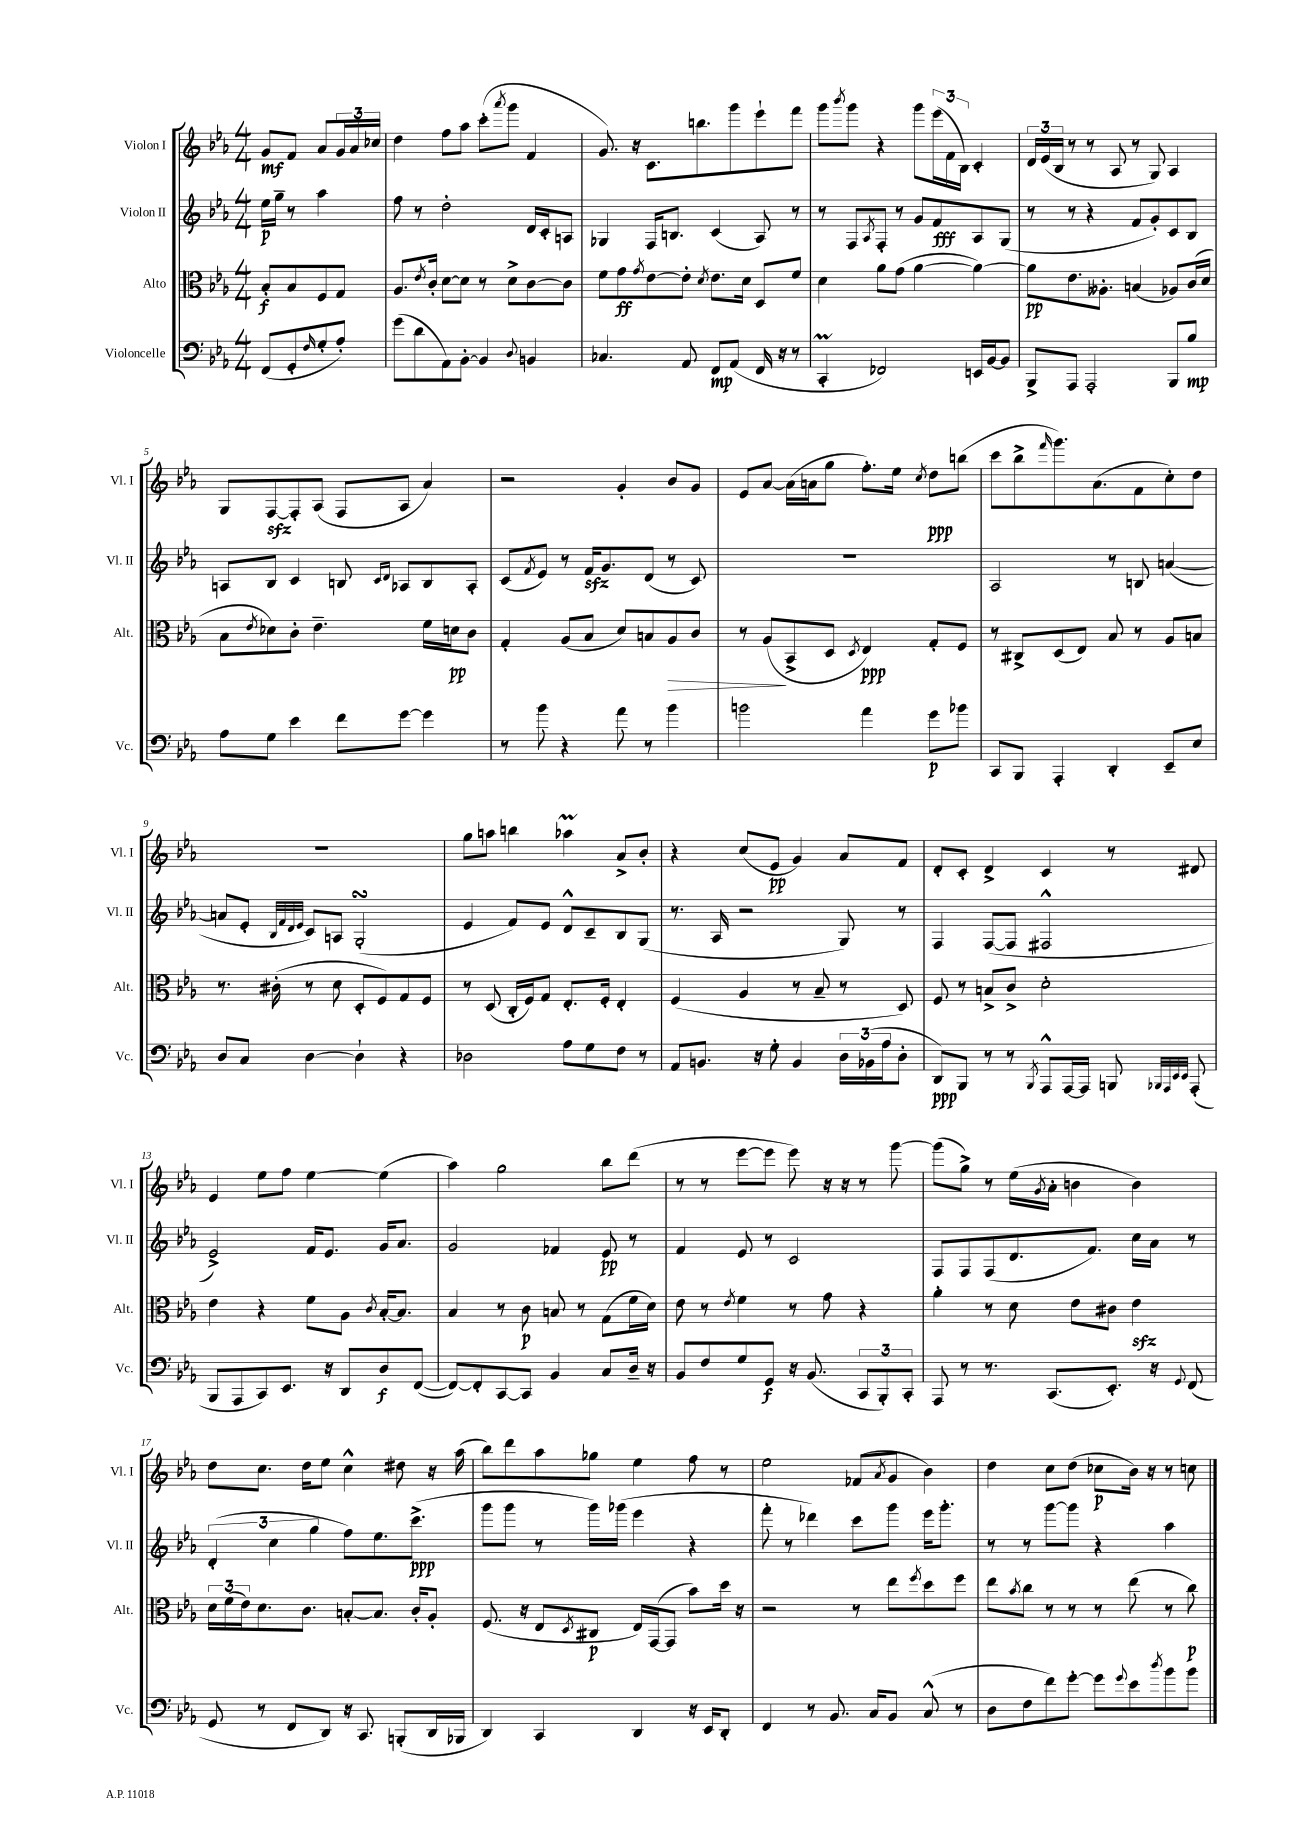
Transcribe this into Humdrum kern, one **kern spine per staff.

**kern	**dynam	**kern	**dynam	**kern	**dynam	**kern	**dynam
*part4	*part4	*part3	*part3	*part2	*part2	*part1	*part1
*staff4	*staff4	*staff3	*staff3	*staff2	*staff2	*staff1	*staff1
*I"Violoncelle	*	*I"Alto	*	*I"Violon II	*	*I"Violon I	*
*I'Vc.	*	*I'Alt.	*	*I'Vl. II	*	*I'Vl. I	*
*clefF4	*	*clefC3	*	*clefG2	*	*clefG2	*
*k[b-e-a-]	*	*k[b-e-a-]	*	*k[b-e-a-]	*	*k[b-e-a-]	*
*M4/4	*	*M4/4	*	*M4/4	*	*M4/4	*
=	=	=	=	=	=	=	=
(8FF/L	.	8B-'/L	f	16ee-\LL	p	8g/L	mf
.	.	.	.	16gg~\JJ	.	.	.
8GG'/	.	8B-/	.	8r	.	8f/J	.
16qqF/	.	.	.	.	.	.	.
8G'/	.	8F/	.	4aa-\	.	8a-/L	.
8A-'/J)	.	8G/J	.	.	.	24g/L	.
.	.	.	.	.	.	24a-/	.
.	.	.	.	.	.	24cc-X/JJ	.
=1	=1	=1	=1	=1	=1	=1	=1
(8g\L	.	8.A-/L	.	8ff\	.	4dd\	.
8d\	.	.	.	8r	.	.	.
.	.	8qe-/	.	.	.	.	.
.	.	16c'/Jk	.	.	.	.	.
8AA-\)	.	[8d\L	.	2dd'\	.	8ff\L	.
[8BB-'\J	.	8d\J]	.	.	.	8aa-\J	.
4BB-/]	.	8r	.	.	.	(8ccc'\L	.
.	.	.	.	.	.	8qaaa-/	.
.	.	8d^\L	.	.	.	8ggg\J	.
8qqD/	.	.	.	.	.	.	.
4BBn/	.	[8c\	.	16d/LL	.	4f/	.
.	.	.	.	16c'/J	.	.	.
.	.	8c\J]	.	8An/J	.	.	.
=2	=2	=2	=2	=2	=2	=2	=2
4.C-X/	.	8f\L	.	4G-X/	.	8.g/)	.
.	.	8g\	ff	.	.	.	.
.	.	.	.	.	.	16r	.
.	.	8qg/	.	.	.	.	.
.	.	[8e-\	.	16F/KL	.	8.c\L	.
.	.	.	.	8.Bn/J	.	.	.
8AA-/	.	8e-'\J]	.	.	.	.	.
.	.	.	.	.	.	8.bbn\	.
.	.	8qd/	.	.	.	.	.
8FF/L	mp	8.e-\L	.	(4c/	.	.	.
(8AA-/J	.	.	.	.	.	8ggg\	.
.	.	16d\Jk	.	.	.	.	.
16FF/	.	8D/L	.	8A-/)	.	8eee-`\	.
16r	.	.	.	.	.	.	.
8r	.	8f/J	.	8r	.	8fff\J	.
=3	=3	=3	=3	=3	=3	=3	=3
4CCM'/	.	4d\	.	8r	.	8ggg\L	.
.	.	.	.	.	.	8qbbb-/	.
.	.	.	.	8F/L	.	8ggg\J	.
.	.	.	.	8qA-/	.	.	.
2FF-X/)	.	8a-\L	.	8F'/J	.	4r	.
.	.	(8g\J	.	8r	.	.	.
.	.	[4a-\	.	8g/L	.	8ggg\L	.
.	.	.	.	8f/	fff	(24eee-\L	.
.	.	.	.	.	.	24f\	.
.	.	.	.	.	.	24B-\JJ)	.
16EEn/LL	.	4a-\_)	.	8A-/	.	4c'/	.
[16BB-/J	.	.	.	.	.	.	.
8BB-/J]	.	.	.	(8G/J	.	.	.
=4	=4	=4	=4	=4	=4	=4	=4
8BBB-^/L	.	8a-\L]	pp	8r	.	24d/LL	.
.	.	.	.	.	.	(24e-/	.
.	.	.	.	.	.	24B-/JJ	.
8AAA-/J	.	8.e-\	.	8r	.	8r	.
2AAA-'/	.	.	.	4r	.	8r	.
.	.	8.A--X'\J	.	.	.	.	.
.	.	.	.	.	.	8A-/	.
.	.	(4Bn/	.	8f/L	.	8r	.
.	.	.	.	8g'/)	.	8G/)	.
8BBB-/L	.	8A-X/L)	.	8c/	.	4A-/	.
8B-/J	mp	(16c/L	.	8B-/J	.	.	.
.	.	16d/JJ	.	.	.	.	.
!!LO:LB:g=z
=5	=5	=5	=5	=5	=5	=5	=5
8A-\L	.	8B-\L	.	8An/L	.	8G/L	.
.	.	8qe-/	.	.	.	.	.
8G\J	.	8d-X\)	.	8B-/J	.	[8Fzz/	.
4e-\	.	8c'\J	.	4c/	.	8F'/]	.
.	.	4.e-~\	.	.	.	(8A-/J	.
8f\L	.	.	.	8Bn/	.	8F/L	.
.	.	.	.	16qqc/LL	.	.	.
.	.	.	.	16qqd/JJ	.	.	.
[8g\J	.	.	.	8A-X/L	.	8A-/J	.
4g\]	.	16f\LL	.	8B/	.	4a-/)	.
.	.	16dn\J	pp	.	.	.	.
.	.	8c\J	.	8A-'/J	.	.	.
=6	=6	=6	=6	=6	=6	=6	=6
8r	.	4G'/	.	(8c/L	.	2r	.
.	.	.	.	8qf/	.	.	.
8b-\	.	.	.	8e-/J)	.	.	.
4r	.	(8A-/L	.	8r	.	.	.
.	.	8B-/J	.	16fzz/KL	.	.	.
.	.	.	.	8.g/	.	.	.
8a-\	.	8d/L)	.	.	.	4g'/	.
8r	.	8Bn/	.	(8d/J	.	.	.
!	!	!	!LO:HP:b	!	!	!	!
4b-\	.	8A-/	>	8r	.	8b-/L	.
.	.	8c/J	.	8c/)	.	8g/J	.
=7	=7	=7	=7	=7	=7	=7	=7
2bn\	.	8r	.	1r	.	8e-/L	.
.	.	(8A-/L	.	.	.	[8a-/J	.
.	.	8BB-^/	]	.	.	(16a-\LL]	.
.	.	.	.	.	.	16an\J	.
.	.	8D/J	.	.	.	8gg\J	.
.	.	8qD/	.	.	.	.	.
4a-\	.	4E-/)	ppp	.	.	8.ff'\L)	.
.	.	.	.	.	.	16ee-\Jk	.
.	.	.	.	.	.	8qcc/	.
8g\L	p	8G'/L	.	.	.	8dd\L	ppp
8b-X\J	.	8F/J	.	.	.	(8bbn\J	.
=8	=8	=8	=8	=8	=8	=8	=8
8CC/L	.	8r	.	2A-/	.	8ccc\L	.
8BBB-/J	.	8C#X^/L	.	.	.	8bb-^\	.
.	.	.	.	.	.	16qqfff/	.
4AAA-'/	.	(8D/	.	.	.	8.ggg\)	.
.	.	8E-/J)	.	.	.	.	.
.	.	.	.	.	.	(8.a-\	.
4DD'/	.	8B-/	.	8r	.	.	.
.	.	8r	.	8Bn/	.	8f\	.
8EE-~/L	.	8A-/L	.	([4an/	.	8cc'\)	.
8E-/J	.	8Bn/J	.	.	.	8dd\J	.
!!LO:LB:g=z
=9	=9	=9	=9	=9	=9	=9	=9
8D/L	.	8.r	.	8an/L]	.	1r	.
8C/J	.	.	.	8e-'/J	.	.	.
.	.	(16c#X'\	.	.	.	.	.
.	.	.	.	32qqB-/LLL	.	.	.
.	.	.	.	32qqf/	.	.	.
.	.	.	.	32qqd/	.	.	.
.	.	.	.	32qqe-/JJJ	.	.	.
[4D\	.	8r	.	8c/L)	.	.	.
.	.	8d\	.	8An/J	.	.	.
4D`\]	.	8D'/L	.	(2GsSsS'/	.	.	.
.	.	8F/)	.	.	.	.	.
4r	.	8G/	.	.	.	.	.
.	.	8F/J	.	.	.	.	.
=10	=10	=10	=10	=10	=10	=10	=10
2D-X\	.	8r	.	4e-/	.	8gg\L	.
.	.	(8D/	.	.	.	8aan\J	.
.	.	16C'/LL	.	8f/L)	.	4bbn\	.
.	.	16F/J)	.	.	.	.	.
.	.	8G/J	.	8e-/J	.	.	.
8A-\L	.	8.E-'/L	.	8d^^/L	.	4aa-XM\	.
8G\	.	.	.	8c~/	.	.	.
.	.	16F'/Jk	.	.	.	.	.
8F\J	.	4E-'/	.	8B-/	.	8a-^/L	.
8r	.	.	.	(8G/J	.	8b-'/J	.
=11	=11	=11	=11	=11	=11	=11	=11
8AA-/L	.	(4F/	.	8.r	.	4r	.
8.BBn/J	.	.	.	.	.	.	.
.	.	.	.	16A-/	.	.	.
.	.	4A-/	.	2r	.	(8cc/L	.
16r	.	.	.	.	.	.	.
8G'\	.	.	.	.	.	8e-/J	pp
4BB/	.	8r	.	.	.	4g/)	.
.	.	8B-~/	.	.	.	.	.
24D\LL	.	8r	.	8G/)	.	8a-/L	.
(24BB-X\	.	.	.	.	.	.	.
24A-\J	.	.	.	.	.	.	.
8D'\J	.	8D/)	.	8r	.	8f/J	.
=12	=12	=12	=12	=12	=12	=12	=12
8DD/L)	ppp	8F/	.	4F/	.	8d'/L	.
8BBB-/J	.	8r	.	.	.	8c'/J	.
8r	.	8Bn^/L	.	([8F/L	.	4d^/	.
8r	.	8c^/J	.	8F/J]	.	.	.
8qBBB-/	.	.	.	.	.	.	.
8AAA-^^/L	.	2d'\	.	2F#X^^/	.	4c/	.
[16AAA-/L	.	.	.	.	.	.	.
16AAA-/JJ]	.	.	.	.	.	.	.
8BBBn/	.	.	.	.	.	8r	.
32qqBBB-X/LLL	.	.	.	.	.	.	.
32qqAAA-/	.	.	.	.	.	.	.
32qqEE-/	.	.	.	.	.	.	.
32qqEE-/JJJ	.	.	.	.	.	.	.
(8AAA-'/	.	.	.	.	.	8d#X/	.
!!LO:LB:g=z
=13	=13	=13	=13	=13	=13	=13	=13
8BBB-/L	.	4e-\	.	2e-^/)	.	4e-/	.
8AAA-/	.	.	.	.	.	.	.
8CC/)	.	4r	.	.	.	8ee-\L	.
8.EE-/J	.	.	.	.	.	8ff\J	.
.	.	8f\L	.	16f/KL	.	[4ee-\	.
16r	.	.	.	8.e-/J	.	.	.
8DD/L	.	8A-\J	.	.	.	.	.
.	.	8qc/	.	.	.	.	.
8D/	f	[16B-'/KL	.	16g/KL	.	(4ee-\]	.
.	.	8.B-/J]	.	8.a-/J	.	.	.
([8FF/J	.	.	.	.	.	.	.
=14	=14	=14	=14	=14	=14	=14	=14
8FF/L_)	.	4B-/	.	2g/	.	4aa-\)	.
8FF'/]	.	.	.	.	.	.	.
[8CC/	.	8r	.	.	.	2gg\	.
8CC/J]	.	8c\	p	.	.	.	.
4BB-/	.	8Bn/	.	4f-X/	.	.	.
.	.	8r	.	.	.	.	.
8C/L	.	(8G\L	.	8e-/	pp	8bb-\L	.
16D~/Jk	.	16f\L	.	8r	.	(8ddd\J	.
16r	.	16d\JJ)	.	.	.	.	.
=15	=15	=15	=15	=15	=15	=15	=15
8BB-/L	.	8e-\	.	4f/	.	8r	.
8F/	.	8r	.	.	.	8r	.
.	.	8qe-/	.	.	.	.	.
8G/	.	4f\	.	8e-/	.	[8eee-\L	.
8GG/J	f	.	.	8r	.	8eee-\J]	.
16r	.	8r	.	2c/	.	8eee-\)	.
(8.BB-/	.	.	.	.	.	.	.
.	.	8g\	.	.	.	16r	.
.	.	.	.	.	.	16r	.
12CC/L	.	4r	.	.	.	8r	.
12BBB-'/)	.	.	.	.	.	.	.
.	.	.	.	.	.	[8ggg\	.
12CC'/J	.	.	.	.	.	.	.
=16	=16	=16	=16	=16	=16	=16	=16
8AAA-/	.	4a-'\	.	8F/L	.	(8ggg\L]	.
8r	.	.	.	8F/	.	8gg^\J)	.
8.r	.	8r	.	(8F/	.	8r	.
.	.	8d\	.	8.d/	.	(16ee-\LL	.
.	.	.	.	.	.	8qg/	.
(8.CC/L	.	.	.	.	.	16a-'\JJ	.
.	.	8e-\L	.	.	.	4bn\	.
.	.	.	.	8.f/J)	.	.	.
8.EE-'/J)	.	8c#X\J	.	.	.	.	.
.	.	4e-zz\	.	16cc\LL	.	4b\)	.
16r	.	.	.	16a-\JJ	.	.	.
8qqGG/	.	.	.	.	.	.	.
(8FF/	.	.	.	8r	.	.	.
!!LO:LB:g=z
=17	=17	=17	=17	=17	=17	=17	=17
8GG/	.	24d\LL	.	(6d'/	.	8dd\L	.
.	.	(24f\	.	.	.	.	.
.	.	24e-\J)	.	.	.	.	.
8r	.	8.d\	.	.	.	8.cc\J	.
.	.	.	.	6cc\	.	.	.
8FF/L	.	.	.	.	.	.	.
.	.	8.c\J	.	.	.	16dd\KL	.
.	.	.	.	6gg\	.	.	.
8DD/J)	.	.	.	.	.	8ee-\J	.
16r	.	[8Bn'/L	.	8ff\L)	.	4cc^^\	.
8.CC/	.	.	.	.	.	.	.
.	.	8.B/J]	.	8.ee-\	.	.	.
(8BBBn'/L	.	.	.	.	.	8dd#X\	.
.	.	16c'/KL	.	(8.ccc^\J	ppp	.	.
16DD/L	.	8A-'/J	.	.	.	16r	.
16BBB-X/JJ	.	.	.	.	.	(16aa-\	.
=18	=18	=18	=18	=18	=18	=18	=18
4DD/)	.	(8.F/	.	8ggg\L	.	8bb-\L)	.
.	.	.	.	8ggg\J	.	8ddd\	.
.	.	16r	.	.	.	.	.
4CC/	.	8E-/L	.	8r	.	8aa-\	.
.	.	8qD/	.	.	.	.	.
.	.	8C#X/J	p	16ggg\LL)	.	8gg-X\J	.
.	.	.	.	(16ggg-X\JJ	.	.	.
4DD/	.	16E-/LL)	.	4eee-\	.	4ee-\	.
.	.	([16GG/J	.	.	.	.	.
.	.	8GG/J]	.	.	.	.	.
16r	.	8b-\L)	.	4r	.	8ff\	.
16EE-/KL	.	.	.	.	.	.	.
8DD'/J	.	16dd\Jk	.	.	.	8r	.
.	.	16r	.	.	.	.	.
=19	=19	=19	=19	=19	=19	=19	=19
4FF/	.	2r	.	8fff'\	.	2ee-\	.
.	.	.	.	8r	.	.	.
8r	.	.	.	4ddd-X\)	.	.	.
8.BB-/	.	.	.	.	.	.	.
.	.	8r	.	8ccc\L	.	(8f-X/L	.
16C/KL	.	.	.	.	.	.	.
.	.	.	.	.	.	8qa-/	.
8BB-/J	.	8ee-\L	.	8ggg\J	.	8g/J	.
.	.	8qff/	.	.	.	.	.
(8C^^/	.	8dd\	.	16eee-\KL	.	4b-\)	.
.	.	.	.	8.ggg'\J	.	.	.
8r	.	8ff\J	.	.	.	.	.
=20	=20	=20	=20	=20	=20	=20	=20
8D\L	.	8ee-\L	.	8r	.	4dd\	.
.	.	8qb-/	.	.	.	.	.
8F\	.	8cc\J	.	8r	.	.	.
8f\)	.	8r	.	[8ggg\L	.	8cc\L	.
[8g'\J	.	8r	.	8ggg\J]	.	(8dd\J	.
8g\L]	.	8r	.	4r	.	8cc-X\L	p
8qqg/	.	.	.	.	.	.	.
8e-\	.	(8ee-\	.	.	.	16b-\Jk)	.
.	.	.	.	.	.	16r	.
8qdd/	.	.	.	.	.	.	.
8b-\	.	8r	.	4aa-\	.	8r	.
8b-\J	.	8cc\)	p	.	.	8ccn\	.
==	==	==	==	==	==	==	==
*-	*-	*-	*-	*-	*-	*-	*-
